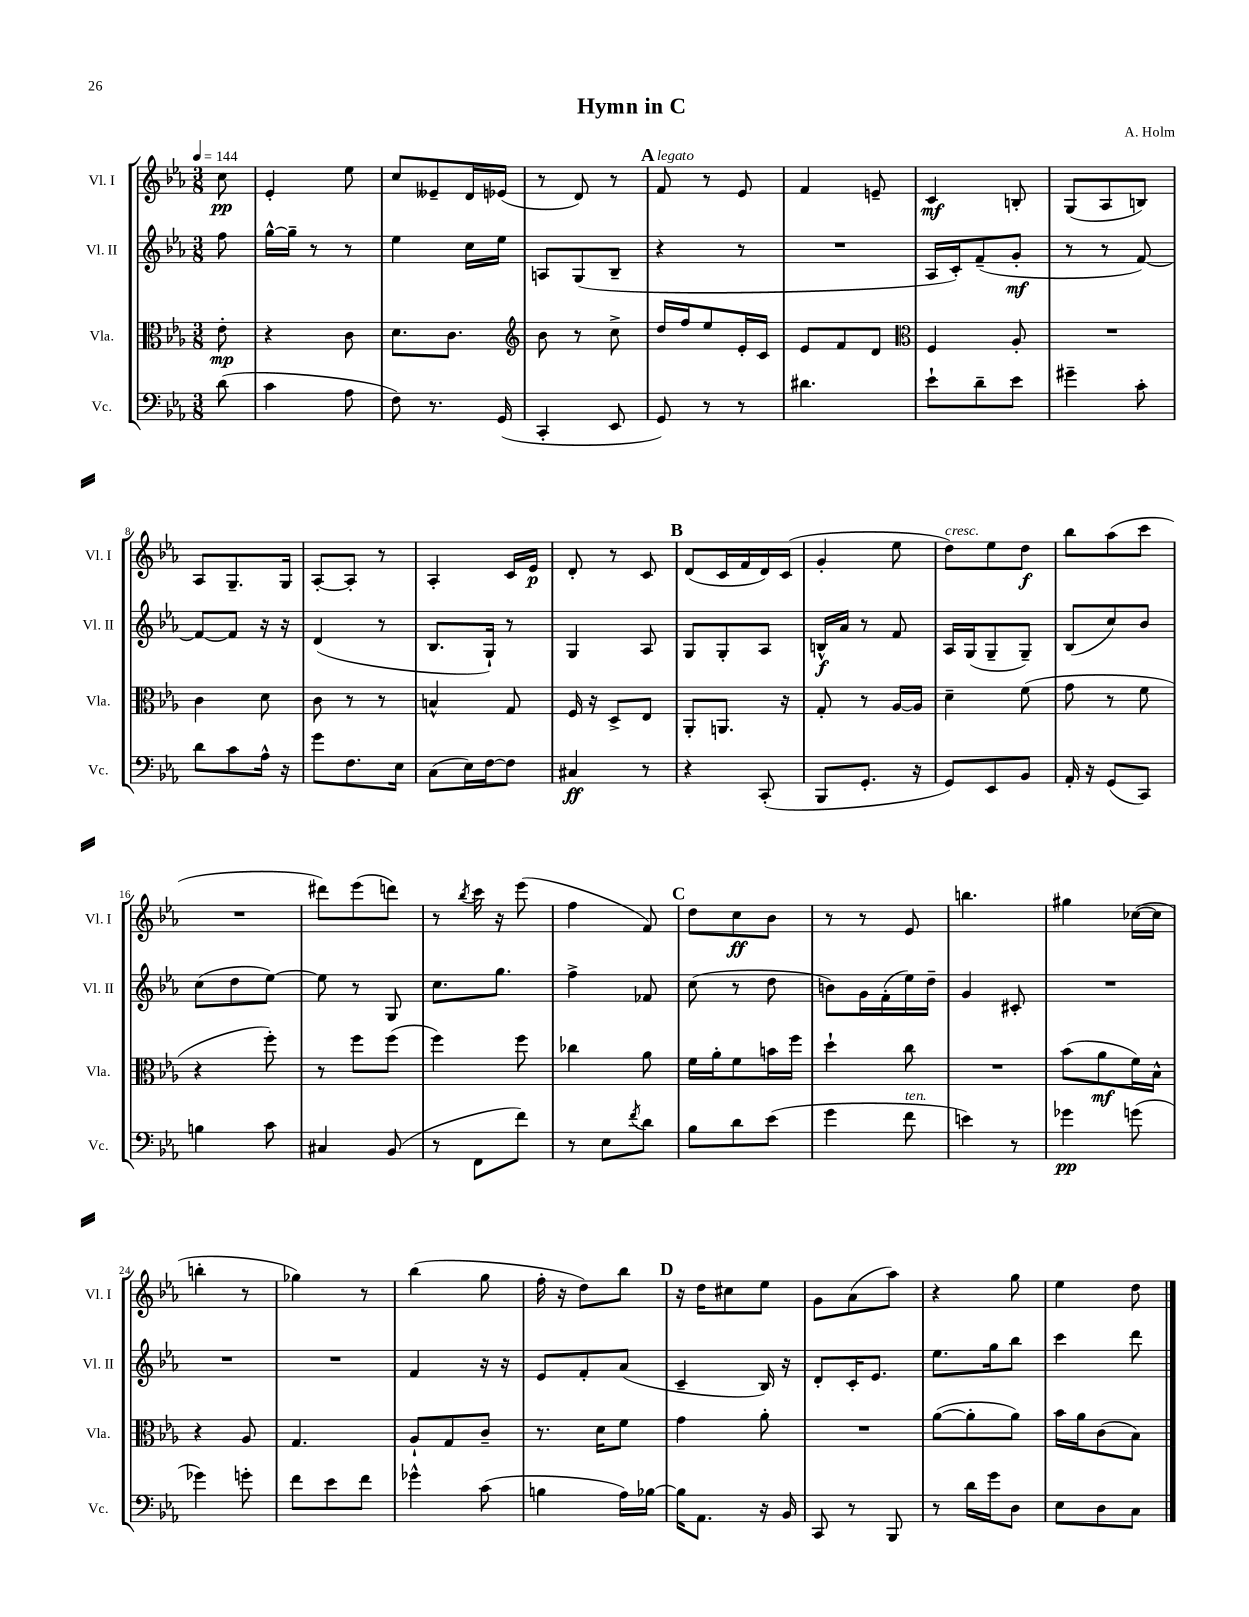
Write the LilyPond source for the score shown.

\header { title = "Hymn in C" composer = "A. Holm" }
<<
\new StaffGroup <<
\new Staff = "s0" \with { instrumentName = "Vl. I" shortInstrumentName = "Vl. I" } {
    \clef treble \key ees \major \numericTimeSignature \time 3/8 \partial 8 \tempo 4 = 144
    c''8\pp |
    ees'4-. ees''8 |
    c''8 eeses'8-- d'16 ees'16( |
    r8 d'8) r8 |
    \mark \markup { \bold "A" } f'8^\markup { \italic "legato" } r8 ees'8 |
    f'4 e'8-- |
    c'4\mf b8-. |
    g8( aes8 b8) |
    aes8 g8.-- g16 |
    aes8~-. aes8-. r8 |
    aes4-. c'16 ees'16\p |
    d'8-. r8 c'8 |
    \mark \markup { \bold "B" } d'8( c'16 f'16 d'16) c'16( |
    g'4-. ees''8 |
    d''8^\markup { \italic "cresc." }) ees''8 d''8\f |
    bes''8 aes''8( c'''8 |
    R4. |
    dis'''8) ees'''8( d'''8) |
    r8 \acciaccatura { bes''8 } c'''16 r16 ees'''8( |
    f''4 f'8) |
    \mark \markup { \bold "C" } d''8 c''8\ff bes'8 |
    r8 r8 ees'8 |
    b''4. |
    gis''4 ces''16~( ces''16 |
    b''4-. r8 |
    ges''4) r8 |
    bes''4( g''8 |
    f''16-. r16 d''8) bes''8 |
    \mark \markup { \bold "D" } r16 d''16 cis''8 ees''8 |
    g'8 aes'8( aes''8) |
    r4 g''8 |
    ees''4 d''8 \bar "|." |
}
\new Staff = "s1" \with { instrumentName = "Vl. II" shortInstrumentName = "Vl. II" } {
    \clef treble \key ees \major \numericTimeSignature \time 3/8 \partial 8
    f''8 |
    g''16~-^ g''16-- r8 r8 |
    ees''4 c''16 ees''16 |
    a8 g8( bes8-- |
    \mark \markup { \bold "A" } r4 r8 |
    R4. |
    aes16 c'16-.) f'8--( g'8-.\mf |
    r8 r8 f'8~) |
    f'8~ f'8 r16 r16 |
    d'4( r8 |
    bes8. g16-!) r8 |
    g4 aes8 |
    \mark \markup { \bold "B" } g8 g8-. aes8 |
    b16-^\f aes'16 r8 f'8 |
    aes16 g16( g8-- g8--) |
    bes8( c''8) bes'8 |
    c''8( d''8 ees''8~) |
    ees''8 r8 g8 |
    c''8. g''8. |
    f''4-> fes'8 |
    \mark \markup { \bold "C" } c''8( r8 d''8 |
    b'8) g'16 f'16-.( ees''16) d''16-- |
    g'4 cis'8-. |
    R4. |
    R4. |
    R4. |
    f'4 r16 r16 |
    ees'8 f'8-. aes'8( |
    \mark \markup { \bold "D" } c'4-- bes16) r16 |
    d'8-. c'16-. ees'8. |
    ees''8. g''16 bes''8 |
    c'''4 d'''8 \bar "|." |
}
\new Staff = "s2" \with { instrumentName = "Vla." shortInstrumentName = "Vla." } {
    \clef alto \key ees \major \numericTimeSignature \time 3/8 \partial 8
    ees'8-.\mp |
    r4 c'8 |
    d'8. c'8. |
    \clef treble bes'8 r8 c''8-> |
    \mark \markup { \bold "A" } d''16 f''16 ees''8 ees'16-. c'16 |
    ees'8 f'8 d'8 |
    \clef alto f4 aes8-. |
    R4. |
    c'4 d'8 |
    c'8 r8 r8 |
    b4-^ g8 |
    f16 r16 d8-> ees8 |
    \mark \markup { \bold "B" } aes,8-. a,8. r16 |
    g8-. r8 aes16~ aes16 |
    d'4-- f'8( |
    g'8 r8 f'8 |
    r4 f''8-.) |
    r8 f''8 f''8( |
    f''4) f''8 |
    ces''4 aes'8 |
    \mark \markup { \bold "C" } f'16 aes'16-. f'8 b'16 f''16 |
    d''4-! c''8 |
    R4. |
    bes'8( aes'8\mf f'16) bes16-^ |
    r4 aes8 |
    g4. |
    aes8-! g8 c'8-- |
    r8. d'16 f'8 |
    \mark \markup { \bold "D" } g'4 aes'8-. |
    R4. |
    aes'8~( aes'8-. aes'8) |
    bes'16 aes'16 c'8( bes8) \bar "|." |
}
\new Staff = "s3" \with { instrumentName = "Vc." shortInstrumentName = "Vc." } {
    \clef bass \key ees \major \numericTimeSignature \time 3/8 \partial 8
    d'8( |
    c'4 aes8 |
    f8) r8. g,16( |
    c,4-. ees,8 |
    \mark \markup { \bold "A" } g,8) r8 r8 |
    dis'4. |
    ees'8-! d'8-- ees'8 |
    gis'4-- c'8-. |
    d'8 c'8 aes16-^ r16 |
    g'8 f8. ees16 |
    c8( ees16) f16~ f8 |
    cis4\ff r8 |
    \mark \markup { \bold "B" } r4 c,8-.( |
    bes,,8 g,8.-. r16 |
    g,8) ees,8 bes,8 |
    aes,16-. r16 g,8( c,8) |
    b4 c'8 |
    cis4 bes,8( |
    r8 f,8 f'8) |
    r8 ees8 \acciaccatura { f'8 } d'8 |
    \mark \markup { \bold "C" } bes8 d'8 ees'8( |
    g'4 f'8^\markup { \italic "ten." } |
    e'4) r8 |
    ges'4\pp g'8( |
    ges'4) g'8-. |
    f'8 ees'8 f'8 |
    ges'4-^ c'8( |
    b4 aes16) bes16~ |
    \mark \markup { \bold "D" } bes16 aes,8. r16 bes,16 |
    c,8 r8 bes,,8 |
    r8 d'16 g'16 d8 |
    ees8 d8 c8 \bar "|." |
}
>>
>>
